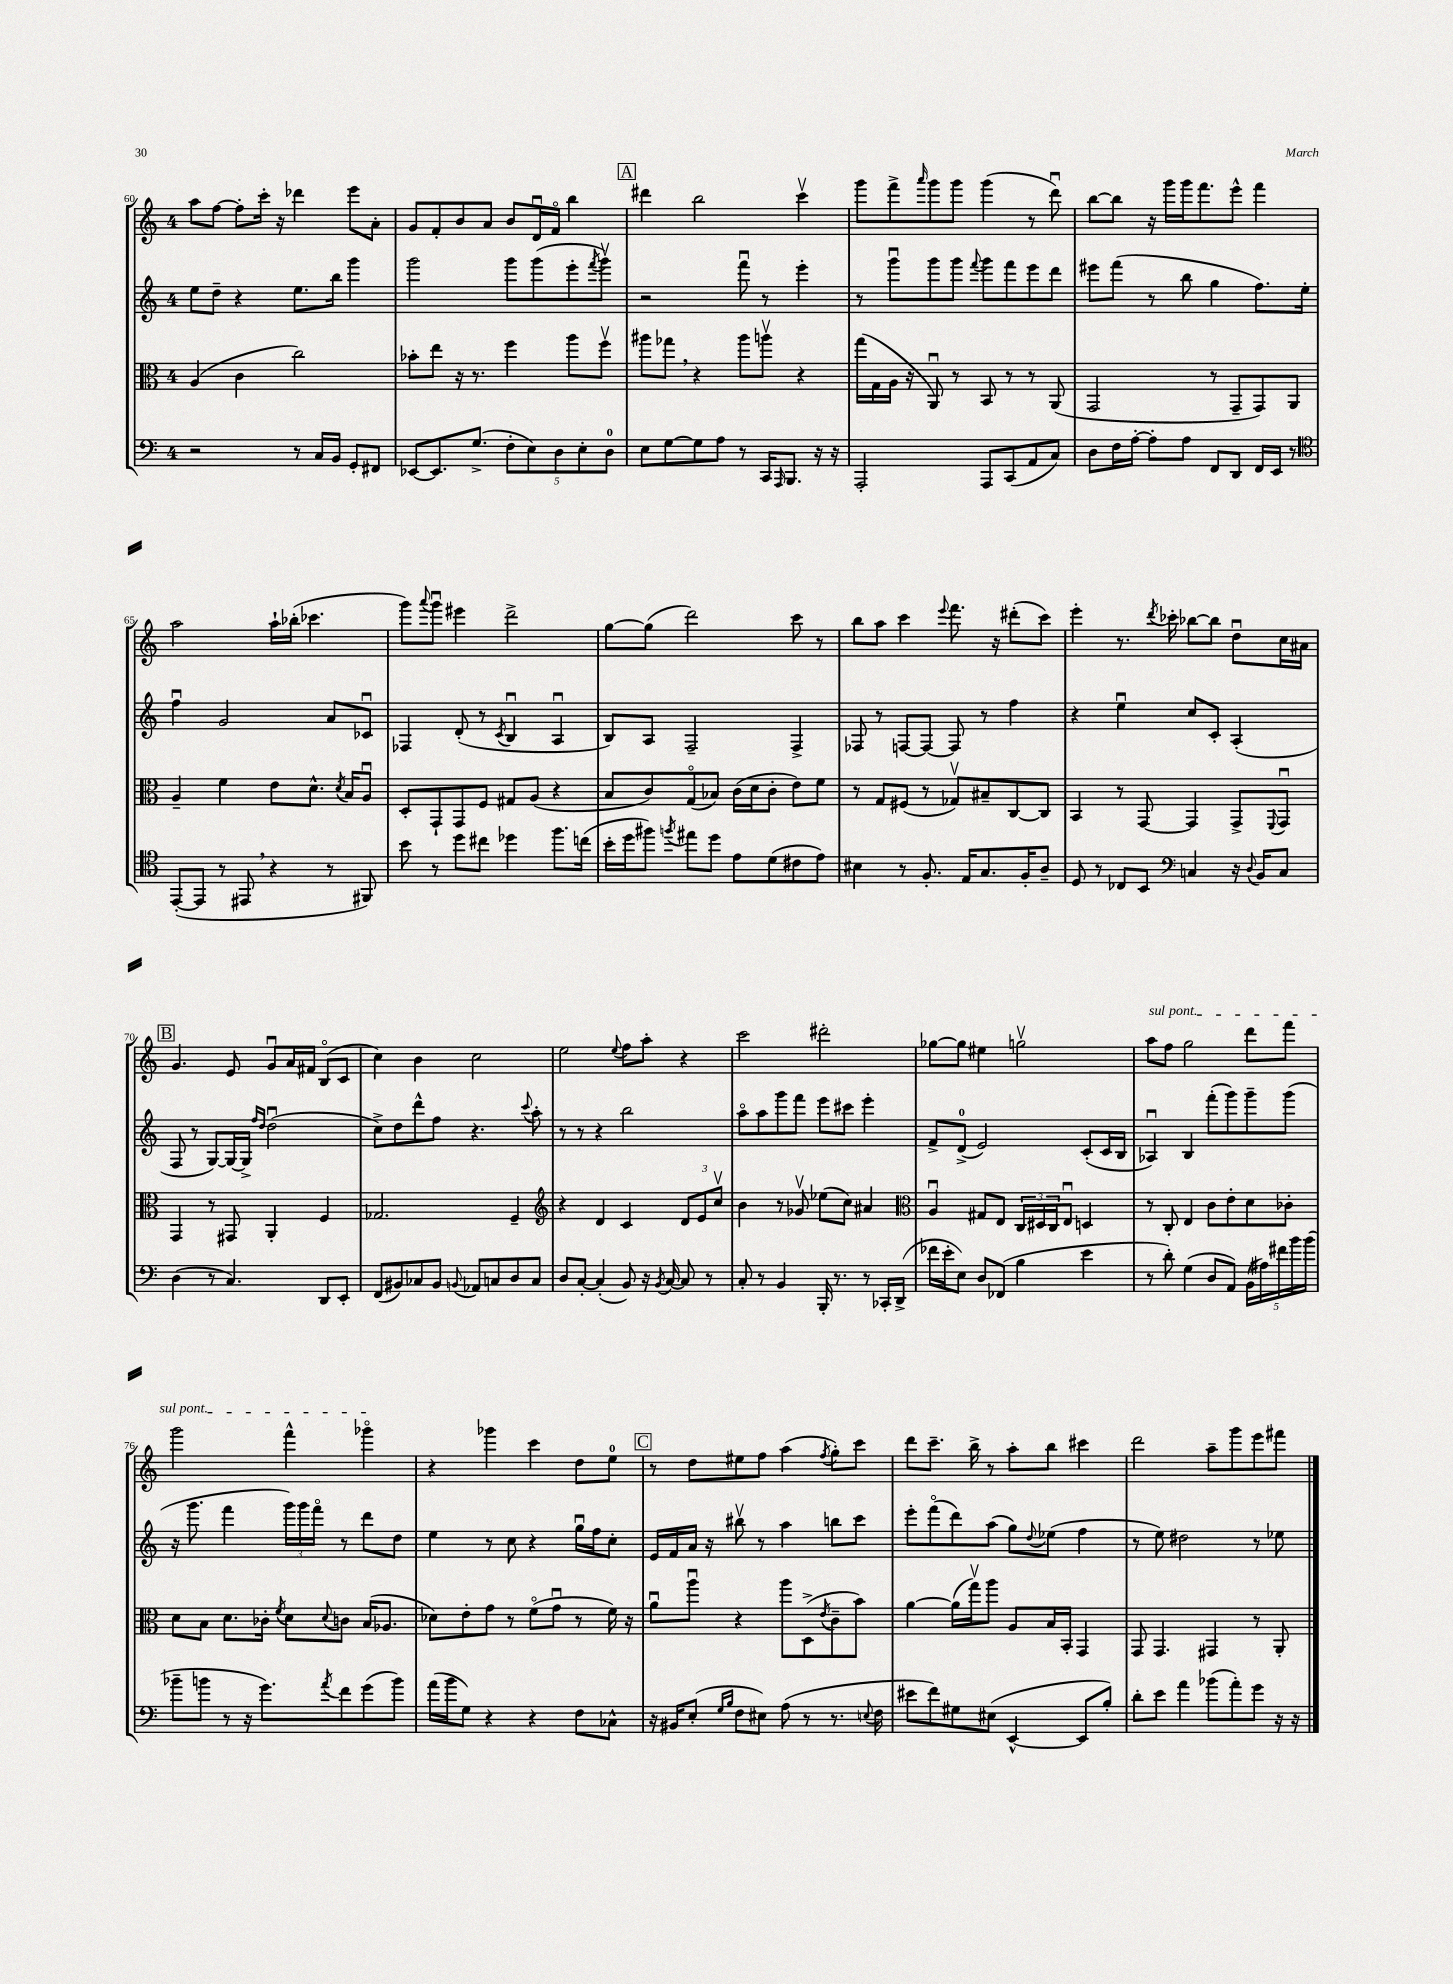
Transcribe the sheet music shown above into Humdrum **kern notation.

**kern	**kern	**kern	**kern
*staff4	*staff3	*staff2	*staff1
*clefF4	*clefC3	*clefG2	*clefG2
*k[]	*k[]	*k[]	*k[]
*M4/4	*M4/4	*M4/4	*M4/4
2r	(4A/	8ee\L	8aa\L
.	.	8dd~\J	[8ff\J
.	4c\	4r	8ff'\]L
.	.	.	16ccc'\Jk
.	.	.	16r
8r	2cc\)	8.ee\L	4ddd-\
16C/LL	.	.	.
16BB/JJ	.	16bb\Jk	.
8GG'/L	.	4ggg\	8eee\L
8FF#/J	.	.	8a'\J
=	=	=	=
[8EE-/L	8b-'\L	2ggg\	8g/L
8.EE-/]	8ee\J	.	8f'/
.	16r	.	8b/
(8.G^/J	8.r	.	.
.	.	.	8a/J
10F'\L	4ff\	8ggg\L	8b/L
10E\)	.	.	.
.	.	(8ggg\	16du/L
.	.	.	16fo/JJ
10D\	.	.	.
.	8aa\L	8eee'\	4bb\
10E'\	.	.	.
.	.	8qfff/	.
.	8ffv\J	8gggv\J)	.
10D\J	.	.	.
=	=	=	=
8E\L	8aa#\L	2r	4ddd#\
[8G\	8gg-\J	.	.
8G\]	4r	.	2bb\
8A\J	.	.	.
8r	8aa#\L	8fffu\	.
16CC/LK	8aav\J	8r	.
16qqAAA/	.	.	.
8.BBB/J	.	.	.
.	4r	4eee'\	4cccv\
16r	.	.	.
16r	.	.	.
=	=	=	=
2AAA'/	(16gg\LL	8r	8ggg\L
.	16G\	.	.
.	16A\JJ	8gggu\L	8fff^\
.	16r	.	.
.	.	.	16qqaaa/
.	8AAu/)	8ggg\	8ggg\
.	8r	8ggg\J	8ggg\J
.	.	8qqfff/	.
8AAA/L	8BB/	8ggg\L	(4ggg\
(8CC/	8r	8fff\	.
8AA/	8r	8eee\	8r
8C/J)	(8AA/	8ddd\J	8dddu\)
=	=	=	=
8D\L	2GG/	8eee#\L	[8bb\L
16F\L	.	(8fff\J	8bb\]J
[16A'\JJ	.	.	.
8A'\]L	.	8r	16r
.	.	.	16ggg\LL
8A\J	.	8bb\	16ggg\J
.	.	.	8.fff\
8FF/L	8r	4gg\	.
8DD/J	8GG~/L	.	8eee^^\J
16FF/LL	8GG/)	8.ff\L)	4fff\
16EE/JJ	.	.	.
8r	8AA/J	.	.
.	.	16ee'\Jk	.
=	=	=	=
*clefC4	*	*	*
([8EE'/L	4A~/	4ffu\	2aa\
8EE/]J	.	.	.
8r	4f\	2g/	.
8EE#/	.	.	.
4r	8e\L	.	16aa`\LL
.	.	.	(16bb-'\JJ
.	8.d^^\J	.	4.ccc-\
8r	.	8a/L	.
.	8qd/	.	.
.	16B/LK	.	.
8FF#/)	8Au/J	8c-u/J	.
=	=	=	=
8b\	8D'/L	4F-/	8ggg\L)
.	.	.	8qqaaa/
8r	8GG`/	.	8gggu\J
8dd\L	8GG/	(8d'/	4eee#\
8cc#\J	8F/J	8r	.
.	.	8qc/	.
4dd-\	8G#/L	4Bu/	2ddd^\
.	(8A/J	.	.
8.ff\L	4r	4Au/	.
(16cc\Jk	.	.	.
=	=	=	=
16b'\LL	8B/L	8B/L)	[8gg\L
16dd\J	.	.	.
8ff#\J)	8c/)	8A/J	(8gg\]J
8qff/	.	.	.
8ee#\L	(8Go/	2F~/	2ddd\)
8dd\J	8B-/J)	.	.
8e\L	(16c\LL	.	.
.	16d\J	.	.
(8d\	8c'\J	.	.
8c#\	8e\L)	4F^/	8ccc\
8e\J)	8f\J	.	8r
=	=	=	=
4B#\	8r	8F-/	8bb\L
.	8G/L	8r	8aa\J
8r	(8F#/J	[8F/L	4ccc\
8.F'/	8r	8F/_J	.
.	.	.	8qqeee/
.	8G-v/L)	8F/]	8.fff\
16E/LK	.	.	.
8.G/	8B#~/	8r	.
.	.	.	16r
.	[8C/	4ff\	(8ddd#'\L
16F'/K	.	.	.
8A~/J	8C/]J	.	8ccc\J)
=	=	=	=
8D/	4BB/	4r	4eee'\
8r	.	.	.
8C-/L	8r	4eeu\	8.r
8BB/J	[8GG/	.	.
.	.	.	8qddd/
.	.	.	16ccc-'\
*clefF4	*	*	*
4C/	4GG/]	8cc/L	[8bb-\L
.	.	8c'/J	8bb-\]J
16r	8GG^/L	(4A'/	8ddu\L
8qqD/	.	.	.
16BB/LK	.	.	.
.	8qqFF/	.	.
8C/J	8GGu/J	.	16cc\L
.	.	.	16a#\JJ
=	=	=	=
(4D\	4GG/	8F/	4.g/
.	.	8r	.
8r	8r	[8G/L)	.
4.C/)	8GG#/	16G/_L	8e/
.	.	16G^/]JJ	.
.	.	16qqff/LL	.
.	.	16qqdd/JJ	.
.	4AA'/	(2ddu\	8gu/L
.	.	.	16a/L
.	.	.	16f#/JJ
8DD/L	4F/	.	(8Bo/L
8EE'/J	.	.	8c/J
=	=	=	=
(8FF/L	2.G-/	8cc^\L)	4cc\)
8BB#/)	.	8dd\	.
8C-/	.	8ddd^^\	4b\
8BB#/J	.	8ff\J	.
8qqBB/	.	.	.
8AA-/L	.	4.r	2cc\
8C/	.	.	.
8D/	4F~/	.	.
.	.	8qqccc/	.
8C/J	.	8aa'\	.
=	=	=	=
*	*clefG2	*	*
8D/L	4r	8r	2ee\
[8C'/J	.	8r	.
(4C'/]	4d/	4r	.
.	.	.	8qqee/
8BB/)	4c/	2bb\	8ff\L
16r	.	.	8aa'\J
8qBB/	.	.	.
[16C/	.	.	.
8C/]	12d/L	.	4r
.	12e/	.	.
8r	.	.	.
.	12ccv/J	.	.
=	=	=	=
8C'/	4b\	8aao\L	2ccc\
8r	.	8aa\	.
4BB/	8r	8ggg\	.
.	8g-v/	8fff\J	.
16BBB'/	(8ee-\L	8eee\L	2ddd#'\
8.r	.	.	.
.	8cc\J)	8ccc#\J	.
8r	4a#/	4eee'\	.
16CC-'/LL	.	.	.
(16DD^/JJ	.	.	.
=	=	=	=
*	*clefC3	*	*
16f-\LL	4Au/	8f^/L	[8gg-\L
16e'\J	.	.	.
8E\J)	.	(8d^/J	8gg-\]J
8D/L	8G#/L	2e/)	4ee#\
(8FF-/J	8E/J	.	.
4B\	24C/LL	.	2ggv\
.	24D#/	.	.
.	24C/J	.	.
.	8Eu/J	.	.
4e\	4D/	(8c'/L	.
.	.	16c/L	.
.	.	16B/JJ	.
=	=	=	=
8r	8r	4A-u/)	8aa\L
8d'\)	8C'/	.	8ff\J
(4G\	4E/	4B/	2gg\
8D/L	8c\L	(8fff'\L	.
8AA/J)	8e'\	8ggg\)	.
(20BB\LL	8d\	8ggg~\	8ddd\L
20A#\)	.	.	.
20f#\	.	.	.
.	8c-'\J	(8ggg\J	8fff\J
20b\	.	.	.
(20b\JJ	.	.	.
=	=	=	=
8b-~\L	8d\L	16r	2ggg\
.	.	8.ggg\	.
8b\J	8B\J	.	.
8r	8.d\L	4fff\	.
16r	.	.	.
8.g\L)	16c-'\Jk	.	.
.	8qf/	.	.
.	8d\L	24ggg\LL)	4fff^^\
.	.	24ggg\	.
.	.	24fffo\JJ	.
8qa/	8qqd/	.	.
8f\	8c\J	8r	.
(8g\	(16B/LK	8ddd\L	4ggg-o\
.	8.A-/J	.	.
8b\J)	.	8dd\J	.
=	=	=	=
(16a\LL	8d-\L)	4ee\	4r
16b\J	.	.	.
8G\J)	8e'\	.	.
4r	8g\J	8r	4ggg-\
.	8r	8cc\	.
4r	(8fo\L	4r	4ccc\
.	8gu\J	.	.
8F\L	8r	16ggu\LL	8dd\L
.	.	16ff\J	.
8C-^^\J	16f\)	8cc'\J	8ee\J
.	16r	.	.
=	=	=	=
16r	8au\L	16e/LL	8r
16BB#/LK	.	16f/	.
(8E'/J	8aau\J	16a/JJ	8dd\L
.	.	16r	.
16qqG/LL	.	.	.
16qqB/JJ	.	.	.
8F\L	4r	8bb#v\	8ee#\
8E#\J)	.	8r	8ff\J
(8A\	8aa\L	4aa\	(4aa\
8r	(8D^\	.	.
.	8qe/	.	8qff/
8.r	8c~\	8bb\L	8gg'\L)
.	8b\J)	8ccc\J	8ccc\J
8qqE/	.	.	.
16F\	.	.	.
=	=	=	=
8e#\L	[4a\	8eee'\L	8ddd\L
8f\)	.	(8fffo\	8.ccc~\J
8G#\	(16a\]LL	8ddd\)	.
.	16ggv\J)	.	16bb^\
(8E#\J	8aa\J	(8aa\J	8r
[4EE^^/	8A/L	8gg\L)	8aa'\L
.	.	8qqdd/	.
.	16B/L	(8ee-\J	8bb\J
.	16BB'/JJ	.	.
8EE/]L	4GG/	4ff\	4ccc#\
8B'/J)	.	.	.
=	=	=	=
8d'\L	8GG/	8r	2ddd\
8e\J	4.GG/	8ee\)	.
4a\	.	2dd#\	.
(8b-\L	4GG#/	.	8aa~\L
8a'\)	.	.	8ggg\
8g\J	8r	8r	8eee\
16r	8AA'/	8ee-\	8fff#\J
16r	.	.	.
==	==	==	==
*-	*-	*-	*-
